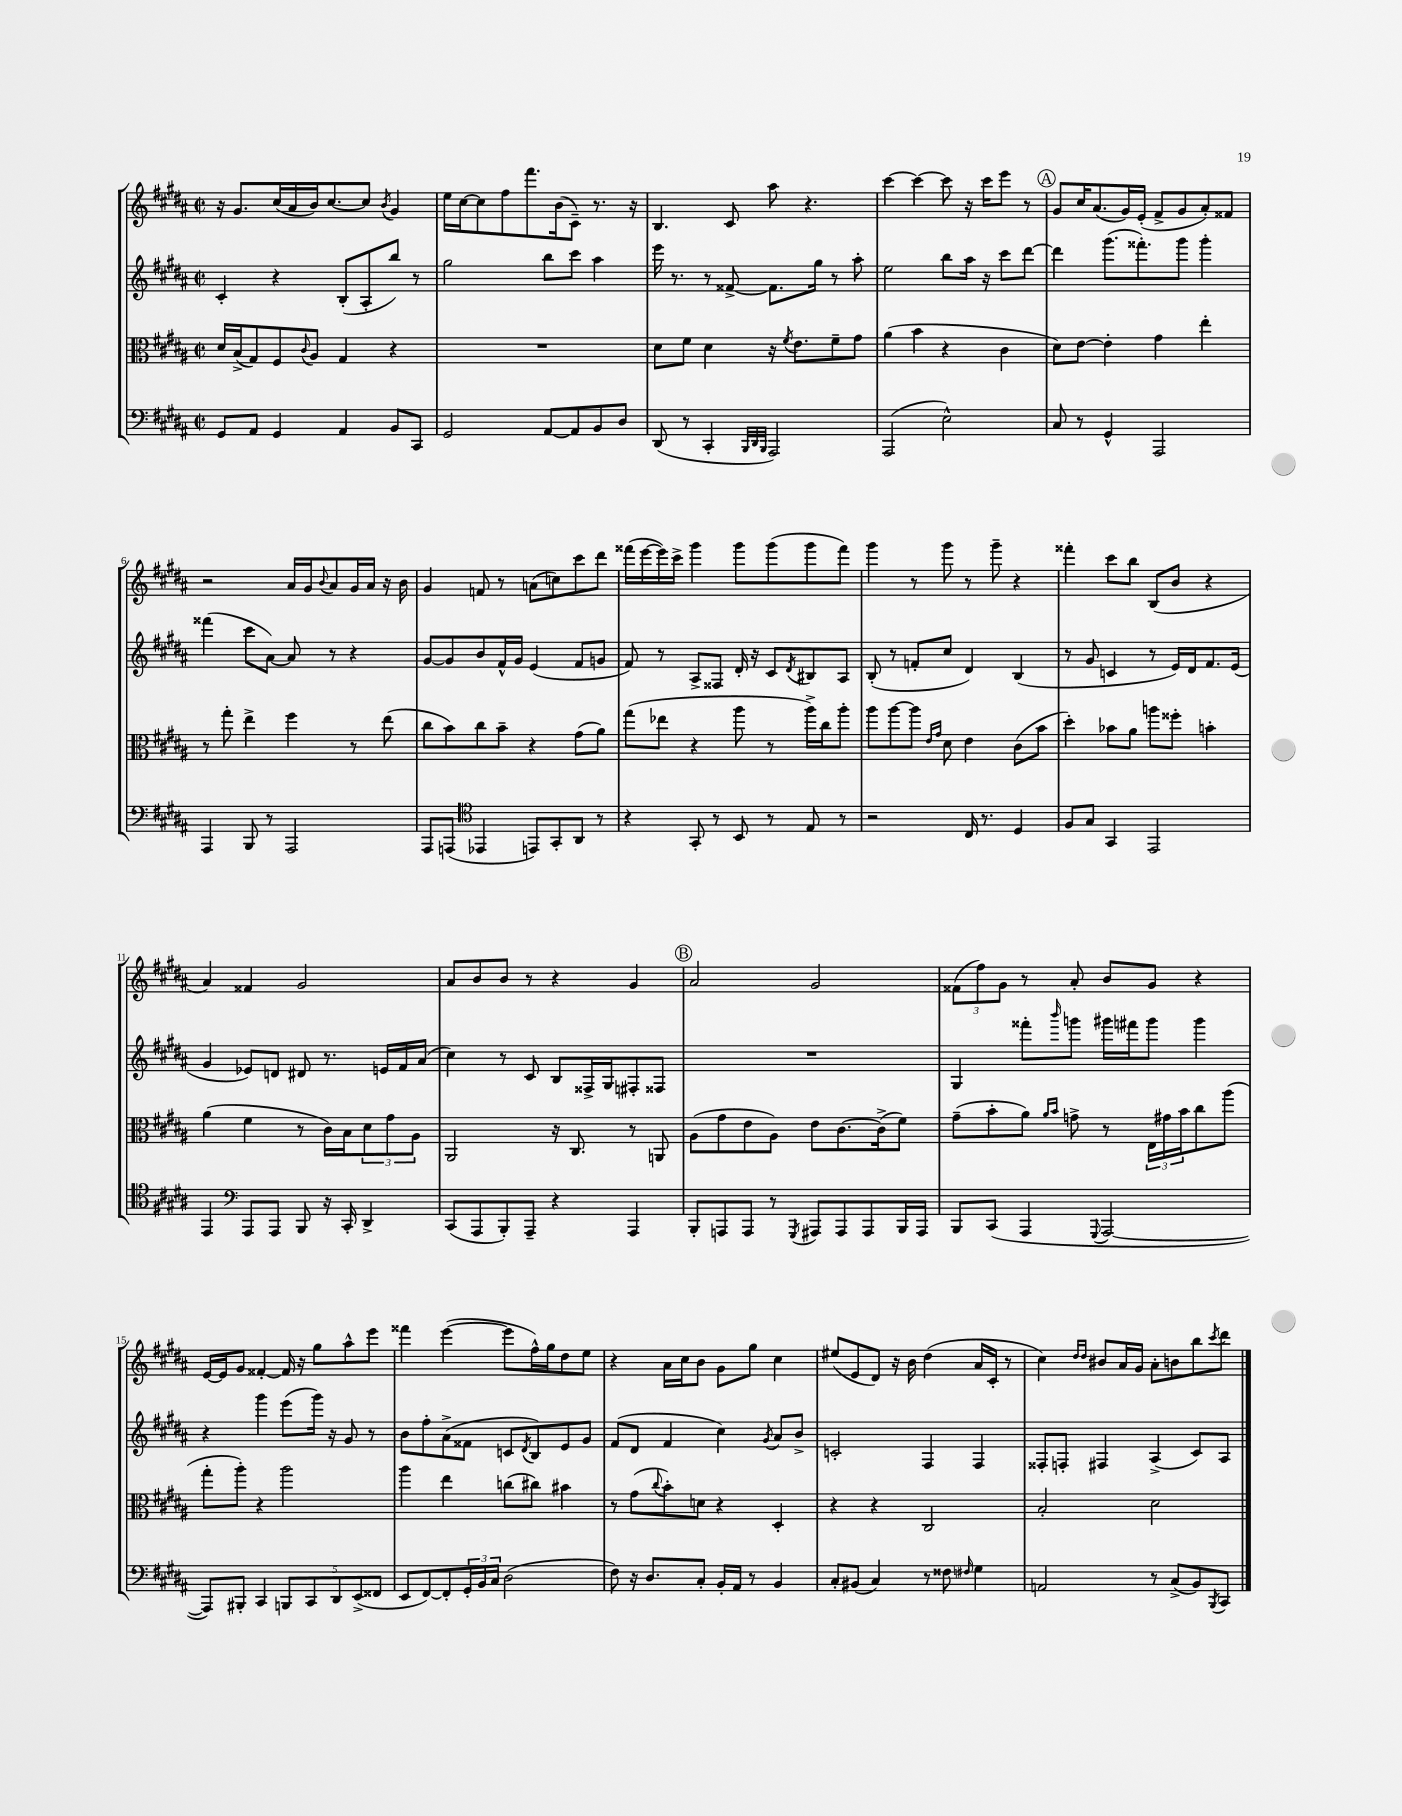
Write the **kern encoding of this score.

**kern	**kern	**kern	**kern
*staff4	*staff3	*staff2	*staff1
*clefF4	*clefC3	*clefG2	*clefG2
*k[f#c#g#d#a#]	*k[f#c#g#d#a#]	*k[f#c#g#d#a#]	*k[f#c#g#d#a#]
*M2/2	*M2/2	*M2/2	*M2/2
*met(c|)	*met(c|)	*met(c|)	*met(c|)
8GG#	16d#	4c#'	16r
.	(16B^	.	8.g#
8AA#	8G#)	.	.
4GG#	8F#	4r	(16cc#
.	.	.	16a#
.	8qqc#	.	.
.	8A#	.	16b)
.	.	.	[8.cc#
4AA#	4G#	(8B'	.
.	.	8A#'	8cc#]
.	.	.	8qb
8BB	4r	8bb)	4g#
8CC#	.	8r	.
=	=	=	=
2GG#	1r	2gg#	16ee
.	.	.	[16cc#
.	.	.	8cc#]
.	.	.	8ff#
.	.	.	8.fff#
[8AA#	.	8bb	.
.	.	.	(16b
8AA#]	.	8ccc#	8c#~)
8BB	.	4aa#	8.r
8D#	.	.	.
.	.	.	16r
=	=	=	=
(8DD#	8d#	16eee	4.B
.	.	8.r	.
8r	8f#	.	.
4CC#'	4d#	8r	.
.	.	[8f##^	8c#
32qqBBB	.	.	.
32qqDD#	.	.	.
32qqBBB	.	.	.
2AAA#)	16r	8.f##]	8aa#
.	8qf#	.	.
.	8.e	.	.
.	.	.	4.r
.	.	16gg#	.
.	8f#~	8r	.
.	8g#	8aa#'	.
=	=	=	=
(2AAA#	(4a#	2ee	[4ccc#
.	4b	.	4ccc#_
2E^^)	4r	8bb	8ccc#]
.	.	16aa#	16r
.	.	16r	16ccc#
.	4c#	8ccc#	8eee
.	.	[8ddd#	8r
=	=	=	=
8C#	8d#)	4ddd#]	8g#
8r	[8e	.	16cc#
.	.	.	(8.a#
4GG#^^	4e']	(8.ggg#	.
.	.	.	16g#)
.	.	8.fff##')	(16e'
2AAA#	4g#	.	8f#^
.	.	8ggg#	8g#
.	4ee'	4ggg#'	8a#')
.	.	.	8f##
=	=	=	=
4AAA#	8r	(4fff##	2r
.	8gg#'	.	.
8BBB	4ee^	8ccc#	.
8r	.	[8a#)	.
2AAA#	4ff#	8a#]	16a#
.	.	.	16g#
.	.	.	8qqb
.	.	8r	8a#
.	8r	4r	16g#
.	.	.	16a#
.	(8ee	.	16r
.	.	.	16b
=	=	=	=
8AAA#	8cc#	[8g#	4g#
(8AAA	8b)	8g#]	.
*clefC4	*	*	*
4EE-	8cc#	8b	8f
.	8b~	16f#^^	8r
.	.	16g#	.
8EE)	4r	(4e	(8a
8GG#'	.	.	8cc)
8AA#	(8g#	8f#	8ccc#
8r	8a#)	8g	8ddd#
=	=	=	=
4r	(8gg#	8f#)	(16fff##
.	.	.	[16eee
.	8ee-	8r	16eee])
.	.	.	16ccc#^
8GG#'	4r	8A#^	4ggg#
8r	.	8F##	.
8BB	8aa#	16d#'	8ggg#
.	.	16r	.
8r	8r	8c#	(8ggg#
.	.	8qd#	.
8E	16aa#^)	8B#	8ggg#
.	16cc#	.	.
8r	8aa#'	8A#	8fff##)
=	=	=	=
2r	8aa#	(8B'	4ggg#
.	[8aa#	8r	.
.	8aa#]	8f'	8r
.	16qqe	.	.
.	16qqg#	.	.
.	8d#	8cc#	8ggg#
16C#	4e	4d#)	8r
8.r	.	.	.
.	.	.	8ggg#~
4D#	(8c#	(4B	4r
.	8b	.	.
=	=	=	=
8F#	4dd#')	8r	4fff##'
8G#	.	8g#	.
4GG#	8b-	4c	8ccc#
.	8a#	.	8bb
2EE	8aa	8r	(8B
.	8ff##'	16e)	8b
.	.	16d#	.
.	4b'	8.f#	4r
.	.	(16e	.
=	=	=	=
4EE	(4a#	4g#	4a#)
*clefF4	*	*	*
8AAA#	4f#	8e-)	4f##
8AAA#	.	8d	.
8BBB	8r	8d#	2g#
16r	16c#)	8.r	.
16CC#'	16B	.	.
4DD#^	12d#	.	.
.	.	16e	.
.	12g#	.	.
.	.	16f#	.
.	12A#	.	.
.	.	(16a#	.
=	=	=	=
(8CC#	2AA#	4cc#)	8a#
8AAA#	.	.	8b
8BBB')	.	8r	8b
8AAA#~	.	8c#	8r
4r	16r	8B	4r
.	8.C#	.	.
.	.	16F##^	.
.	.	16G#	.
4AAA#	8r	8F#'	4g#
.	8AA	8F##	.
=	=	=	=
8BBB'	(8A#	1r	2a#
8AAA	8g#	.	.
8AAA	8e	.	.
8r	8A#)	.	.
8qGGG#	.	.	.
8AAA#	8e	.	2g#
8AAA#	[8.c#	.	.
8AAA#	.	.	.
.	(16c#^]	.	.
16BBB	8f#)	.	.
16AAA#	.	.	.
=	=	=	=
8BBB	(8g#~	4G#	(12f##
.	.	.	12ff#)
(8CC#	8b'	.	.
.	.	.	12g#
4AAA#	8a#)	8fff##'	8r
.	16qqa#	.	.
.	16qqb	16qqbbb	.
.	8g^	8ggg	8a#'
8qqGGG#	.	.	.
[2AAA#	8r	16ggg#	8b
.	.	16fff#	.
.	24E	8ggg#	8g#
.	24g#	.	.
.	24b	.	.
.	8cc#	4ggg#	4r
.	(8aa#	.	.
=	=	=	=
8AAA#])	8gg#'	4r	[16e
.	.	.	16e]
8BBB#'	8aa#')	.	8g#
4CC#	4r	4ggg#	[4f##'
10BBB	2aa#	(8eee	16f##]
.	.	.	16r
10CC#	.	.	.
.	.	16ggg#)	8gg#
.	.	16r	.
10DD#	.	.	.
.	.	8g#	8aa#^^
(10EE^	.	.	.
.	.	8r	8eee
10FF##	.	.	.
=	=	=	=
8EE	4aa#	8b	4fff##
[8FF#)	.	8ff#'	.
8FF#']	4ee	(8a#^	([4eee
24GG#'	.	8f##	.
24BB	.	.	.
24C#	.	.	.
(2D#	(8cc	8c	8eee]
.	.	8qd#	.
.	8cc#)	8B)	16ff#^^)
.	.	.	16gg#
.	4b#	8e	8dd#
.	.	8g#	8ee
=	=	=	=
8F#)	8r	(8f#	4r
16r	(8g#	8d#	.
8.D#	.	.	.
.	8qqcc#	.	.
.	8b')	4f#	16a#
.	.	.	16cc#
8C#'	8d	.	8b
16BB'	4r	4cc#)	8g#
16AA#	.	.	.
8r	.	.	8gg#
.	.	8qg#	.
4BB	4D#'	8a#	4cc#
.	.	8b^	.
=	=	=	=
8C#'	4r	2c'	(8ee#
(8BB#	.	.	8e
4C#)	4r	.	8d#)
.	.	.	16r
.	.	.	16b
8r	2C#	4F#	(4dd#
8F##	.	.	.
16qqF#	.	.	.
4G#	.	4F#	16a#
.	.	.	16c#'
.	.	.	8r
=	=	=	=
2AA	2B'	8F##'	4cc#)
.	.	8F'	.
.	.	.	16qqdd#
.	.	.	16qqdd#
.	.	4F#	8b#
.	.	.	16a#
.	.	.	16g#
8r	2d#	(4A#^	8a#'
(8C#^	.	.	8b
8BB)	.	8c#)	8bb
8qBBB	.	.	8qccc#
8CC#	.	8A#	8ddd#
==	==	==	==
*-	*-	*-	*-
